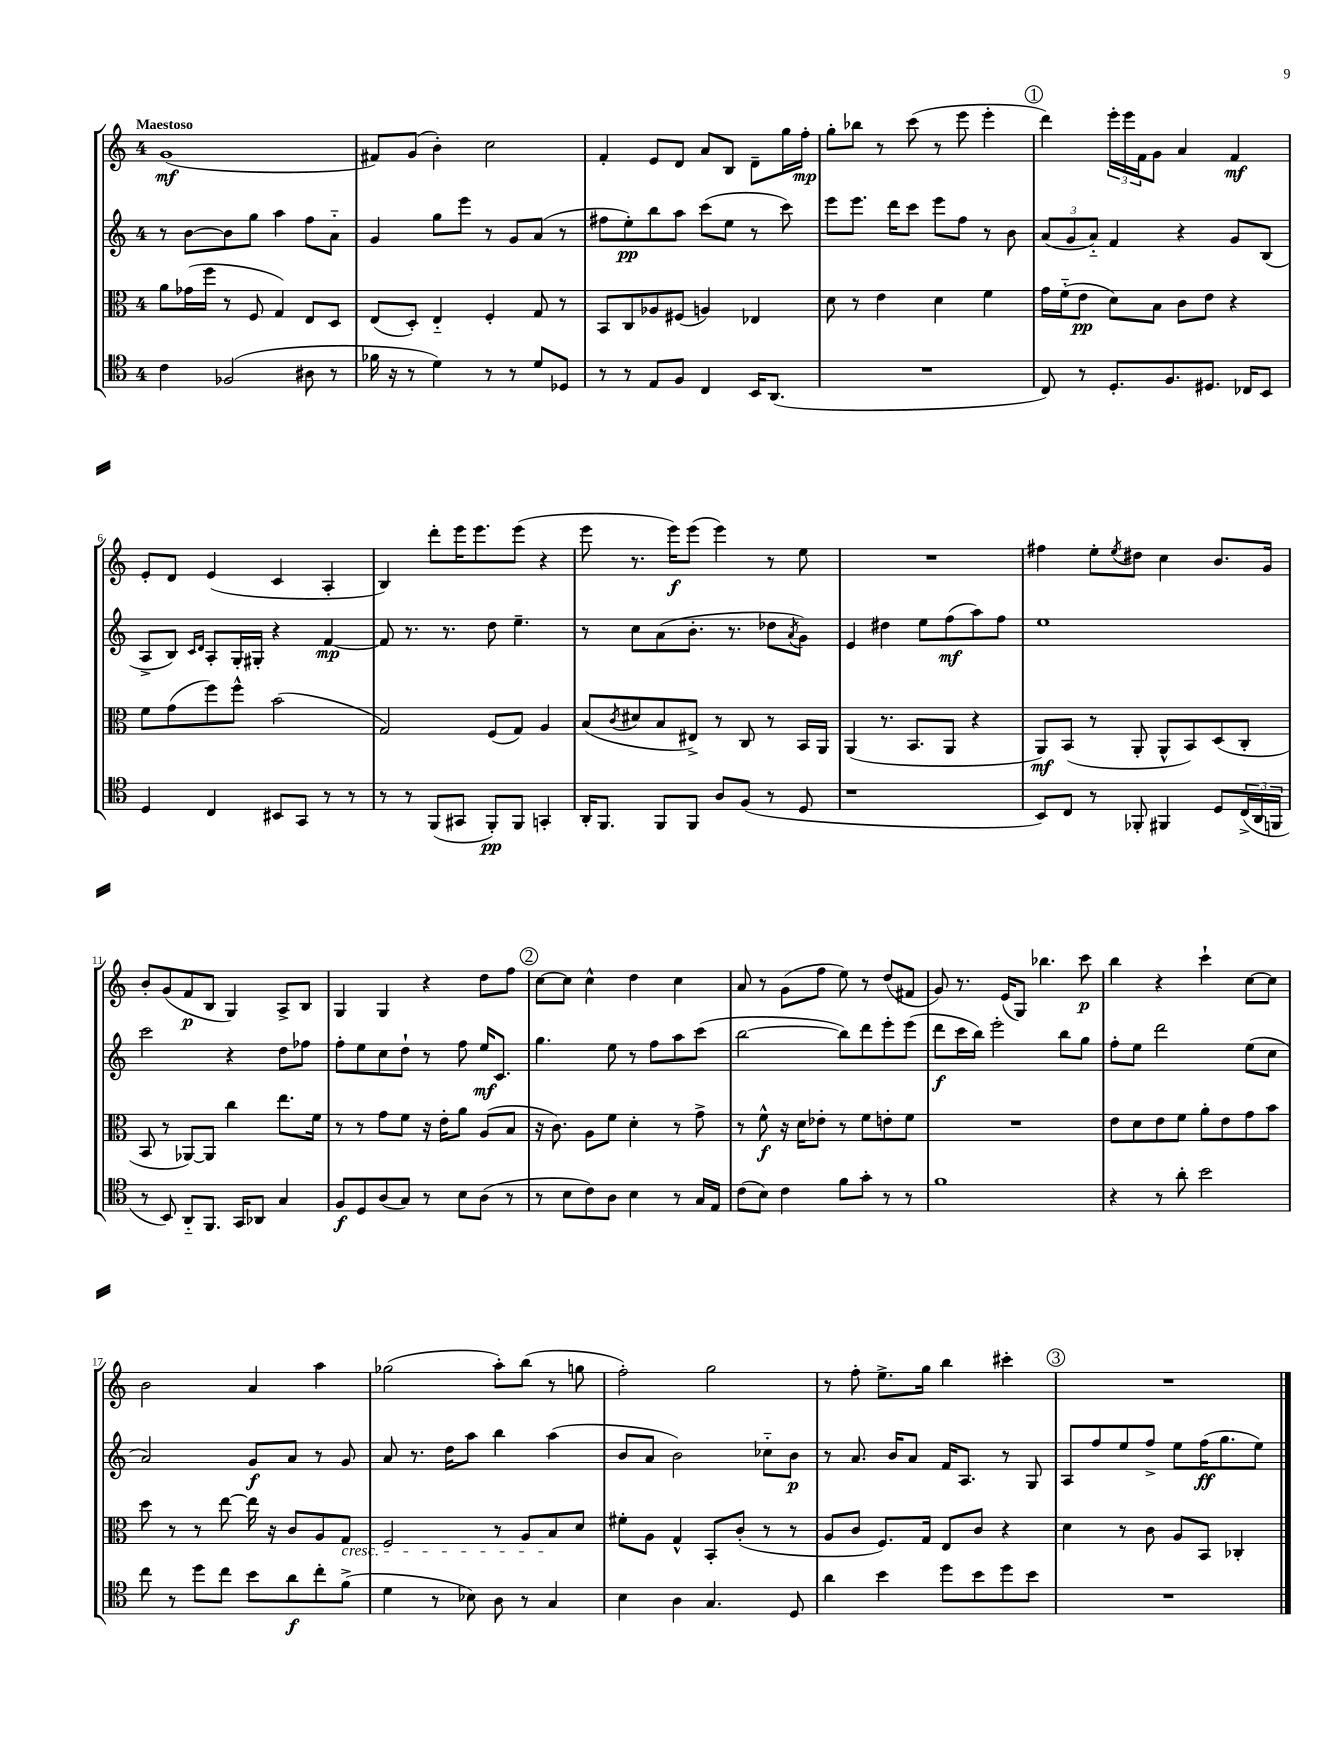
<<
\new StaffGroup <<
\new Staff = "s0" {
    \clef treble \key c \major \once \override Staff.TimeSignature.style = #'single-digit \time 4/4 \tempo "Maestoso"
    g'1\mf( |
    fis'8) g'8( b'4-.) c''2 |
    f'4-. e'8 d'8 a'8 b8 d'8-- g''16 f''16-.\mp |
    g''8-. bes''8 r8 c'''8( r8 e'''8 e'''4-. |
    \mark \markup { \circle "1" } d'''4) \tuplet 3/2 { e'''16-. e'''16 f'16 } g'8 a'4 f'4\mf |
    e'8-. d'8 e'4( c'4 a4-. |
    b4) d'''8-. e'''16 e'''8. e'''8( r4 |
    e'''8 r8. e'''16\f) e'''8( e'''4) r8 e''8 |
    R1 |
    fis''4 e''8-. \acciaccatura { e''8 } dis''8 c''4 b'8. g'16 |
    b'8-. g'8( f'8\p b8 g4) a8-> b8 |
    g4 g4 r4 d''8 f''8 |
    \mark \markup { \circle "2" } c''8~ c''8 c''4-^ d''4 c''4 |
    a'8 r8 g'8( f''8 e''8) r8 d''8( fis'8 |
    g'8) r8. e'16( g8) bes''4. c'''8\p |
    b''4 r4 c'''4-! c''8~ c''8 |
    b'2 a'4 a''4 |
    ges''2( a''8-.) b''8( r8 g''8 |
    f''2-.) g''2 |
    r8 f''8-. e''8.-> g''16 b''4 cis'''4-. |
    \mark \markup { \circle "3" } R1 \bar "|." |
}
\new Staff = "s1" {
    \clef treble \key c \major \once \override Staff.TimeSignature.style = #'single-digit \time 4/4
    r8 b'8~ b'8 g''8 a''4 f''8 a'8-_ |
    g'4 g''8 e'''8 r8 g'8 a'8( r8 |
    fis''8 e''8-.\pp) b''8 a''8 c'''8( e''8 r8 c'''8) |
    e'''8 e'''8. d'''16 c'''8 e'''8 f''8 r8 b'8 |
    \mark \markup { \circle "1" } \tuplet 3/2 { a'8( g'8 a'8-_) } f'4 r4 g'8 b8( |
    a8-> b8) \grace { c'16 d'16 } a8-. g16-. gis16-. r4 f'4~\mp |
    f'8 r8. r8. d''8 e''4.-- |
    r8 c''8 a'8( b'8.-. r8. des''8 \acciaccatura { a'8 } g'8) |
    e'4 dis''4 e''8 f''8\mf( a''8) f''8 |
    e''1 |
    c'''2 r4 d''8 fes''8 |
    f''8-. e''8 c''8 d''8-! r8 f''8 e''16\mf c'8. |
    \mark \markup { \circle "2" } g''4. e''8 r8 f''8 a''8 c'''8( |
    b''2~ b''8) d'''8 e'''8-. e'''8( |
    d'''8\f c'''16 b''16) e'''2-. b''8 g''8 |
    f''8-. e''8 d'''2 e''8( c''8 |
    a'2) g'8\f a'8 r8 g'8 |
    a'8 r8. d''16 a''8 b''4 a''4( |
    b'8 a'8 b'2) ces''8-_ b'8\p |
    r8 a'8. b'16 a'8 f'16 a8. r8 g8 |
    \mark \markup { \circle "3" } a8 f''8 e''8 f''8-> e''8 f''16\ff( g''8. e''8) \bar "|." |
}
\new Staff = "s2" {
    \clef alto \key c \major \once \override Staff.TimeSignature.style = #'single-digit \time 4/4
    a'8 ges'16( f''16 r8 f8 g4) e8 d8 |
    e8( d8-.) e4-_ f4-. g8 r8 |
    b,8 c8 aes8 fis8( a4) ees4 |
    d'8 r8 e'4 d'4 f'4 |
    \mark \markup { \circle "1" } g'16 f'16-_( e'8\pp d'8) b8 c'8 e'8 r4 |
    f'8 g'8( f''8) f''8-^ b'2( |
    g2) f8( g8) a4 |
    b8( \acciaccatura { c'8 } dis'8 b8 eis8->) r8 c8 r8 b,16 a,16 |
    a,4( r8. b,8. a,8 r4 |
    a,8\mf) b,8( r8 a,8-. a,8-^ b,8) d8( c8-. |
    b,8 r8 aes,8~) aes,8 c''4 e''8. f'16 |
    r8 r8 g'8 f'8 r16 e'16-. a'8 a8( b8 |
    \mark \markup { \circle "2" } r16 c'8.) a8 f'8 d'4-. r8 g'8-> |
    r8 f'8-^\f r16 d'16 ees'8-. r8 f'8 e'8-. f'8 |
    R1 |
    e'8 d'8 e'8 f'8 a'8-. e'8 g'8 b'8 |
    d''8 r8 r8 e''8~ e''16 r16 c'8 a8 g8\cresc |
    f2 r8 a8 b8\! d'8 |
    fis'8-. a8 g4-^ b,8-. c'8-.( r8 r8 |
    a8 c'8 f8.) g16 e8 c'8 r4 |
    \mark \markup { \circle "3" } d'4 r8 c'8 a8 b,8 ces4-. \bar "|." |
}
\new Staff = "s3" {
    \clef tenor \key c \major \once \override Staff.TimeSignature.style = #'single-digit \time 4/4
    c'4 fes2( ais8 r8 |
    fes'16 r16 r8 d'4) r8 r8 d'8 des8 |
    r8 r8 e8 f8 c4 b,16 a,8.( |
    R1 |
    \mark \markup { \circle "1" } c8) r8 d8.-. f8. dis8. ces16 b,8 |
    d4 c4 bis,8 g,8 r8 r8 |
    r8 r8 f,8( gis,8 f,8-.\pp) f,8 g,4-. |
    a,16-. f,8. f,8 f,8 a8 f8( r8 d8 |
    r1 |
    b,8) c8 r8 fes,8-. fis,4 d8 \tuplet 3/2 { c16->( a,16 f,16 } |
    r8 b,8) a,8-_ f,8. g,16 aes,8 g4 |
    f8\f d8 a8( g8) r8 b8 a8( r8 |
    \mark \markup { \circle "2" } r8 b8 c'8) a8 b4 r8 g16 e16 |
    c'8( b8) c'4 f'8 g'8-. r8 r8 |
    f'1 |
    r4 r8 a'8-. b'2 |
    c''8 r8 d''8 c''8 b'8 a'8\f c''8-. f'8->( |
    d'4 r8 bes8) a8 r8 g4 |
    b4 a4 g4. d8 |
    a'4 b'4 d''8 b'8 d''8 b'8 |
    \mark \markup { \circle "3" } R1 \bar "|." |
}
>>
>>
